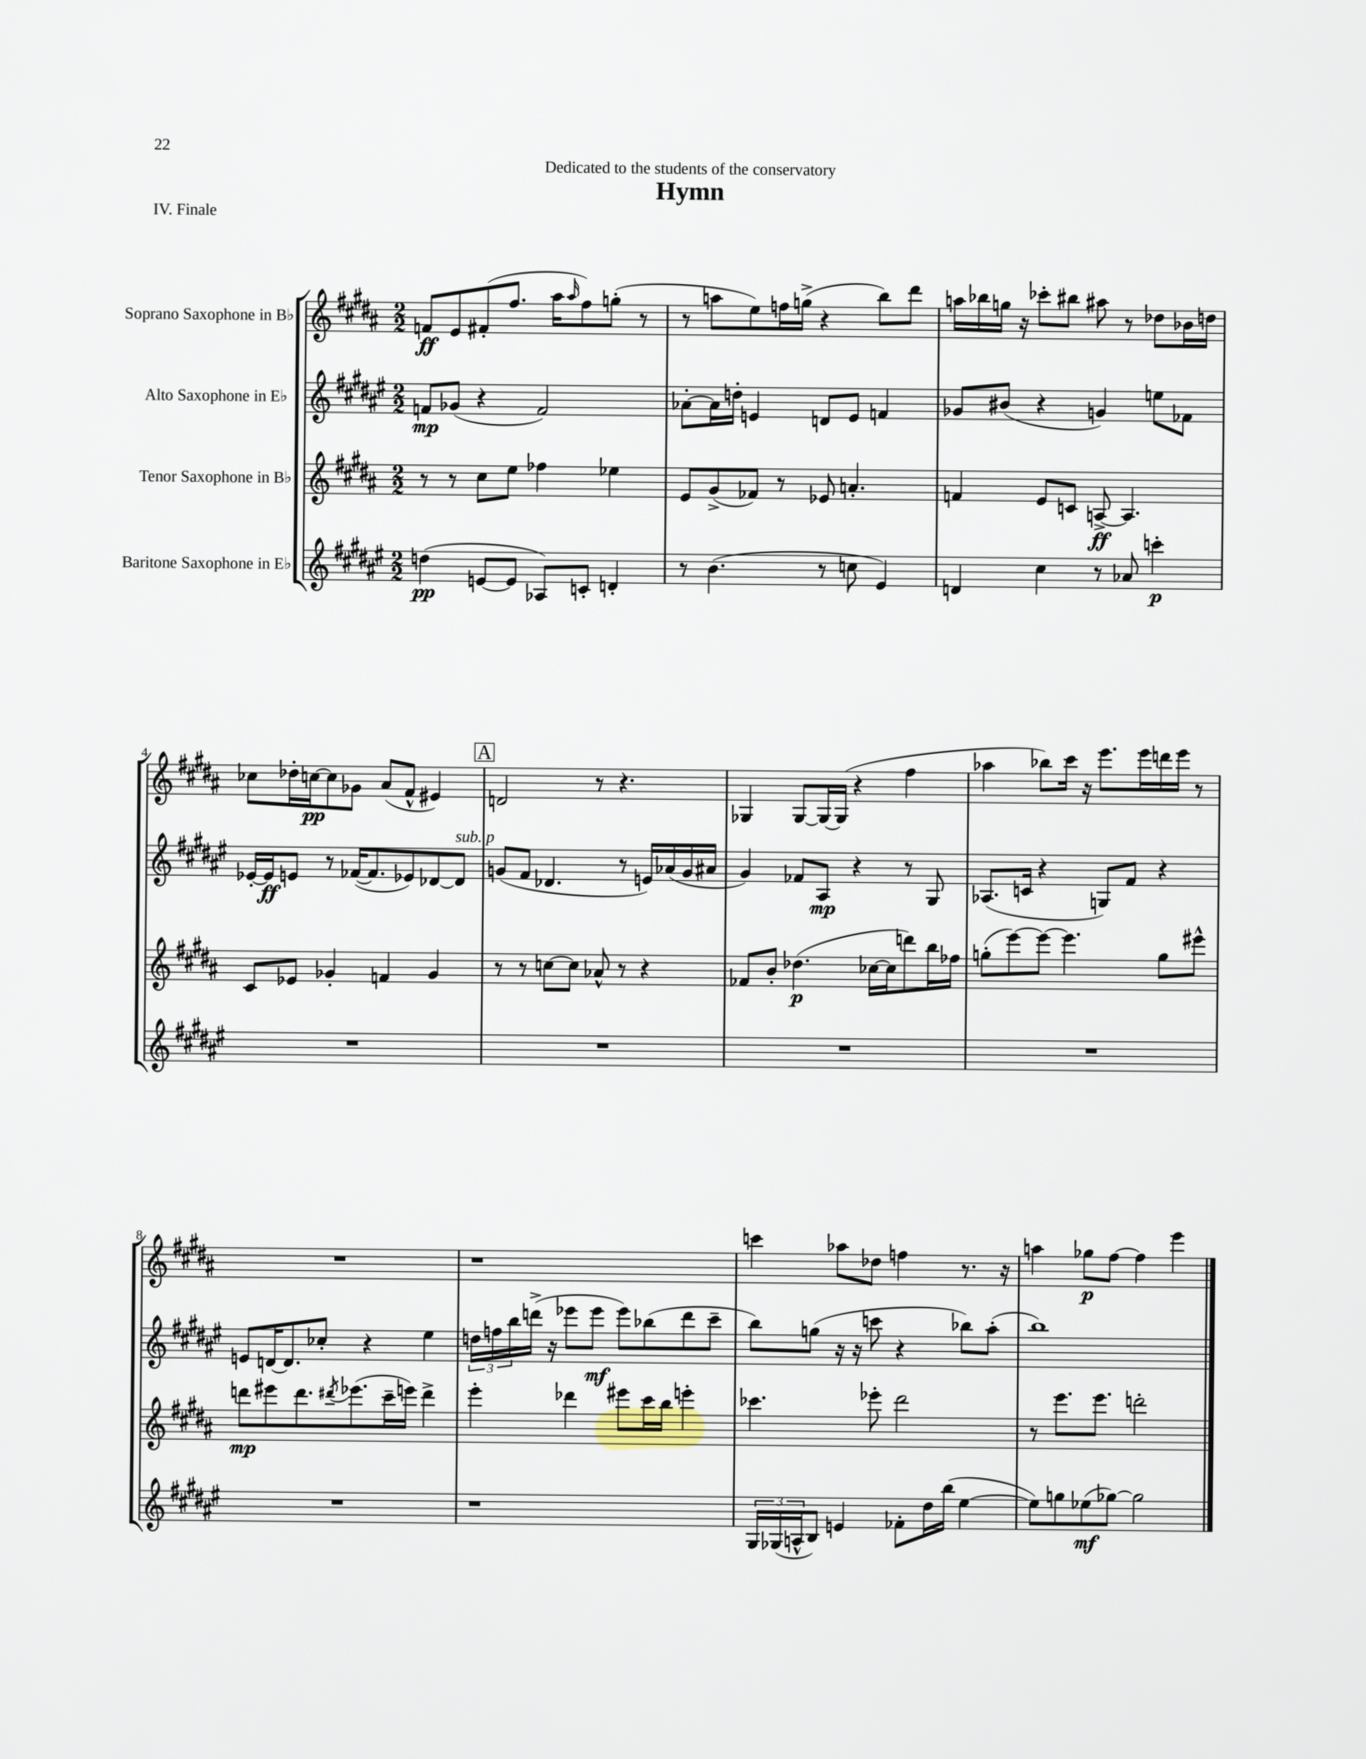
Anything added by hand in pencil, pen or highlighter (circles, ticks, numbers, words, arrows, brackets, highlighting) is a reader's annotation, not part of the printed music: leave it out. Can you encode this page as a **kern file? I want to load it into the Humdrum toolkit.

**kern	**kern	**kern	**kern
*staff4	*staff3	*staff2	*staff1
*clefG2	*clefG2	*clefG2	*clefG2
*k[f#c#g#d#a#e#]	*k[f#c#g#d#a#]	*k[f#c#g#d#a#e#]	*k[f#c#g#d#a#]
*M2/2	*M2/2	*M2/2	*M2/2
(4dd\	8r	8f/L	8f/L
.	8r	(8g-/J	8e/
[8e/L	8cc#\L	4r	(8f#'/
8e/]J	8ee\J	.	8.ff#/J
8A-/L)	4ff-\	2f/)	.
.	.	.	16aa#\LK
.	.	.	16qqaa#/
8c'/J	.	.	8ff#\)
4d'/	4ee-\	.	(8gg'\J
.	.	.	8r
=	=	=	=
8r	8e/L	[8a-'\L	8r
(4.b\	(8g#^/	16a-\]L	8aa\L
.	.	16dd'\JJ	.
.	8f-/J)	4e/	8ee\)
.	8r	.	16ff\L
.	.	.	(16gg^\JJ
8r	8e-/	8d/L	4r
8cc\	4.a'/	8e/J	.
4e#/)	.	4f/	8bb\L)
.	.	.	8ddd#\J
=	=	=	=
4d/	4f/	8g-/L	16aa\LL
.	.	.	16bb-\
.	.	(8b#/J	16gg\JJ
.	.	.	16r
4cc#\	8e/L	4r	8ccc-'\L
.	8c/J	.	8bb#\J
8r	[8A^/	4g/)	8aa#\
8a-/	4.A/]	.	8r
4ccc'\	.	8ee\L	8dd-\L
.	.	8f-\J	16b-\L
.	.	.	16dd\JJ
=	=	=	=
1r	8c#/L	[16e-'/LL	8cc-\L
.	.	16e-/]J	.
.	8e-/J	8e/J	16dd-'\L
.	.	.	[16cc\J
.	4g-'/	8r	8cc\]
.	.	([16f-/LK	8g-\J
.	.	8.f-/]	.
.	4f/	.	(8a#/L
.	.	8e-/)	8f#^^/J
.	4g-/	[8d-/	4e#/)
.	.	8d-/]J	.
=	=	=	=
1r	8r	(8g/L	2d/
.	8r	8f#/J	.
.	[8cc\L	4.d-/	.
.	8cc\]J	.	.
.	8a-^^/	.	8r
.	8r	8r	4.r
.	4r	16e/LL)	.
.	.	(16a-/	.
.	.	16g/	.
.	.	16a#/JJ	.
=	=	=	=
1r	8f-/L	4g#/)	4G-/
.	8b'/J	.	.
.	(4.dd-\	8f-/L	[8G-/L
.	.	8A#/J	16G-/_L
.	.	.	(16G-/]JJ
.	.	4r	4r
.	[16cc-\LL	.	.
.	16cc-\]J	.	.
.	8ddd\)	8r	4ff#\
.	16bb\L	8G#/	.
.	16ff-\JJ	.	.
=	=	=	=
1r	(8gg'\L	(8.A-/L	4aa-\
.	[8eee\)	.	.
.	.	16c/Jk	.
.	8eee\_J	4r	8bb-\L)
.	4.eee\]	.	16ccc#\Jk
.	.	.	16r
.	.	8G/L)	8.eee\L
.	.	8f#/J	.
.	.	.	16eee\L
.	8gg\L	4r	16ddd\
.	.	.	16eee\JJ
.	8eee#^^\J	.	8r
=	=	=	=
1r	8ddd\L	8e/L	1r
.	8eee#\	[16d/K	.
.	.	8.d/]	.
.	8.ddd\	.	.
.	.	8cc-'/J	.
.	8qddd#/	.	.
.	(8.eee-\	.	.
.	.	4r	.
.	16ccc#~\L	.	.
.	16eee\JJ)	.	.
.	4ddd#^\	4ee#\	.
=	=	=	=
1r	4eee'\	24dd\LL	1r
.	.	24ff\	.
.	.	24bb\	.
.	.	(16ddd^\JJ	.
.	.	16r	.
.	4ddd-\	8eee-\L	.
.	.	8eee-\J	.
.	8eee#\L	8eee-\L)	.
.	16ccc#\L	(8bb-\	.
.	16bb\JJ	.	.
.	4eee'\	8ddd\	.
.	.	8ccc#~\J	.
=	=	=	=
24G#/LL	4.ccc-\	8bb\L)	4ccc\
(24G-/	.	.	.
24A^^/J	.	.	.
8B/J)	.	(8gg\J	.
4e/	.	16r	8aa-\L
.	.	16r	.
.	8eee-'\	8ccc\	8dd-\J
8f-'\L	2ddd#\	4r	4ff\
16dd#\L	.	.	.
(16bb\JJ	.	.	.
[4ee#\	.	8bb-\L)	8.r
.	.	(8aa#'\J	.
.	.	.	16r
=	=	=	=
8ee#\]L)	8r	1bb)	4aa\
8gg\	8.eee\L	.	.
(8ee-\	.	.	8gg-\L
.	8.eee\J	.	.
[8gg-\J)	.	.	[8ff#\J
2gg-\]	2ddd'\	.	4ff#\]
.	.	.	4eee\
==	==	==	==
*-	*-	*-	*-
